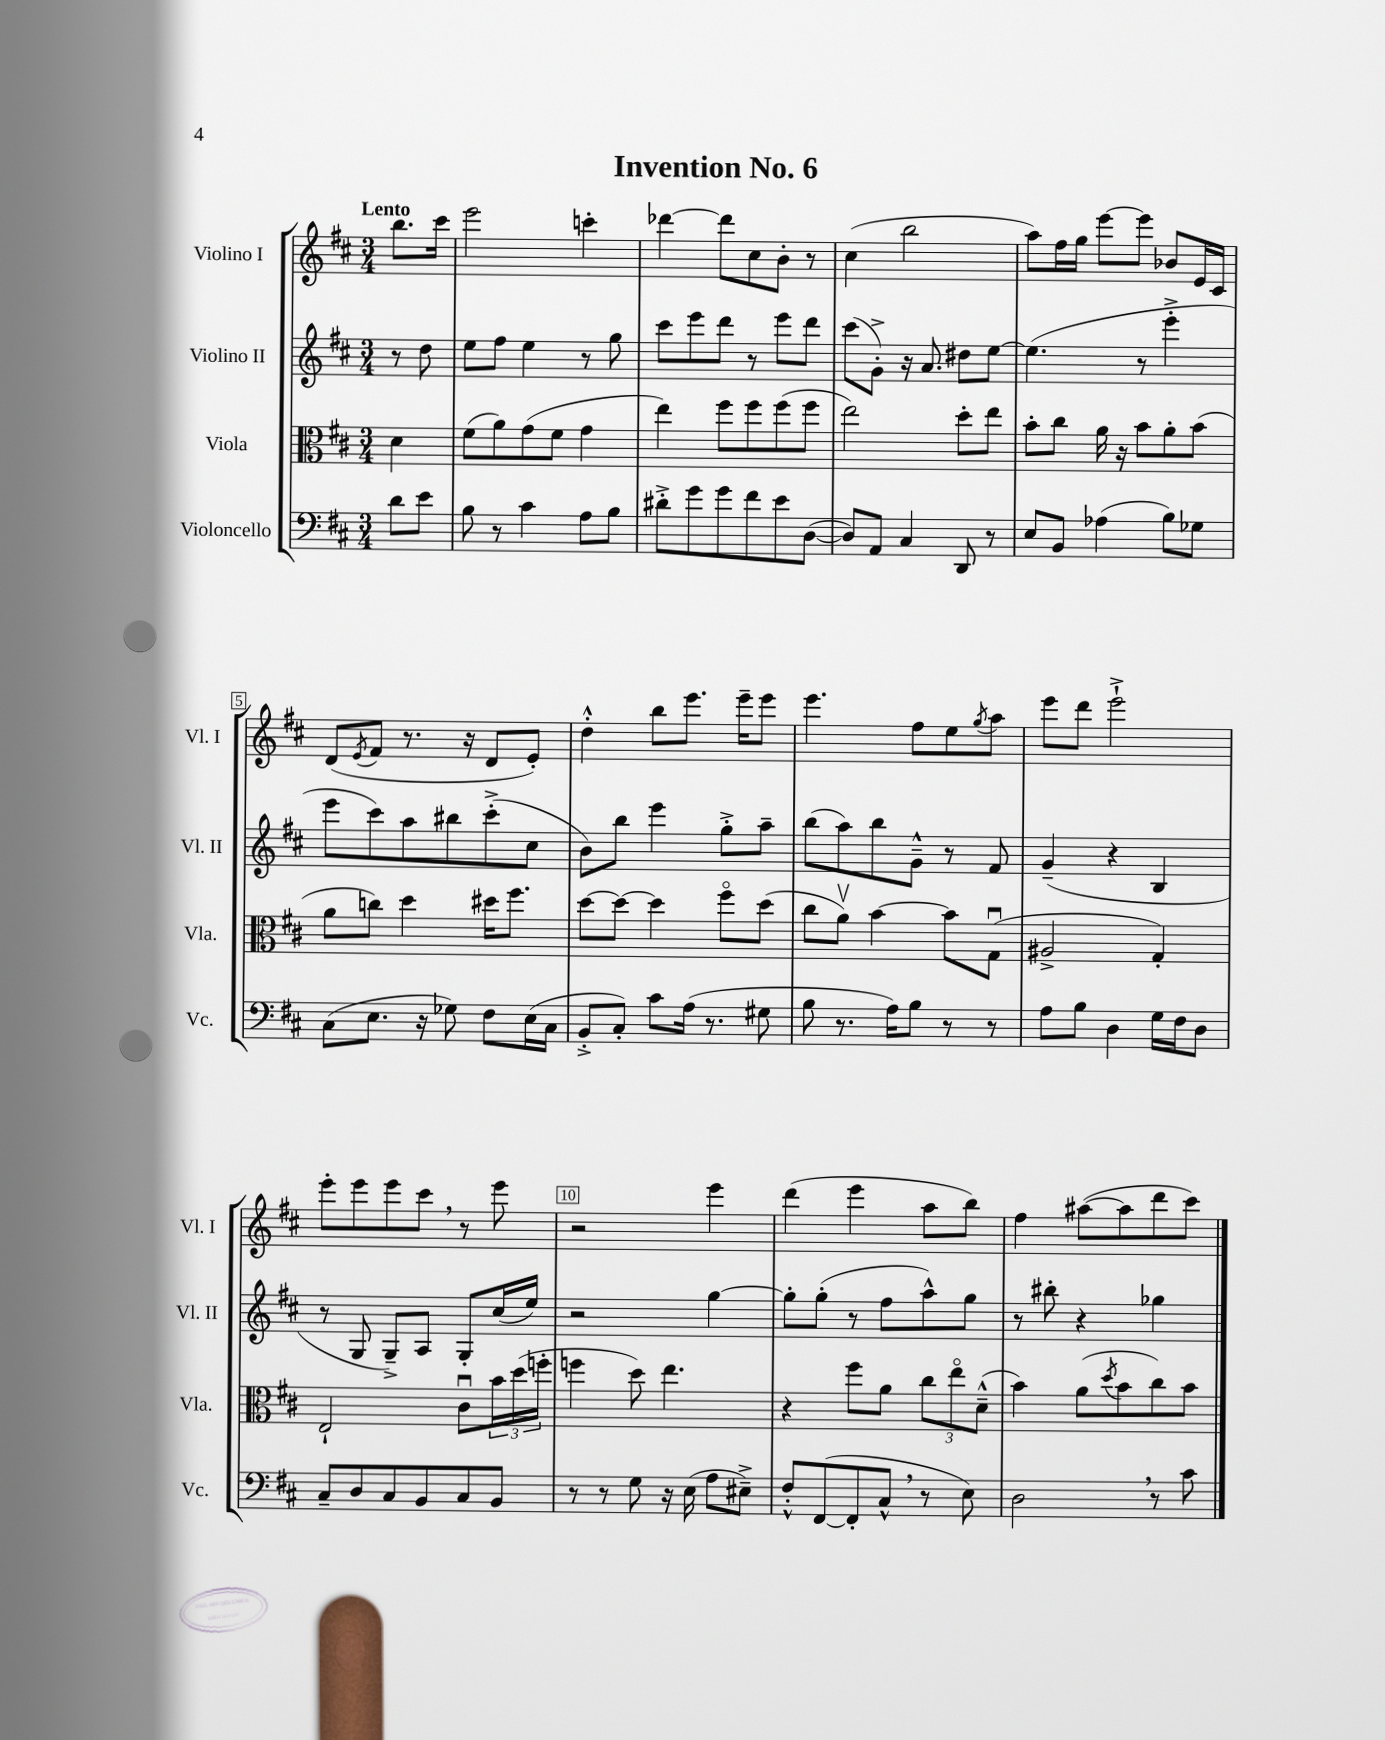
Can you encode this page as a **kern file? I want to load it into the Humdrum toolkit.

**kern	**kern	**kern	**kern
*staff4	*staff3	*staff2	*staff1
*clefF4	*clefC3	*clefG2	*clefG2
*k[f#c#]	*k[f#c#]	*k[f#c#]	*k[f#c#]
*M3/4	*M3/4	*M3/4	*M3/4
8d	4d	8r	8.bb
8e	.	8dd	.
.	.	.	16ccc#
=	=	=	=
8B	(8f#	8ee	2eee
8r	8a)	8ff#	.
4c#	(8g	4ee	.
.	8f#	.	.
8A	4g	8r	4ccc'
8B	.	8gg	.
=	=	=	=
8d#'^	4ee)	8ccc#	[4ddd-
8g	.	8eee	.
8g	8ff#	8ddd	8ddd-]
8f#	8ff#	8r	8cc#
8e	(8ff#	8eee	8b'
([8D	8ff#	8ddd	8r
=	=	=	=
8D])	2ee)	(8ccc#	(4cc#
8AA	.	8g'^)	.
4C#	.	16r	2bb
.	.	8.a	.
8DD	8dd'	8dd#	.
8r	8ee	[8ee	.
=	=	=	=
8E	8b'	(4.ee]	8aa)
8BB	8cc#	.	16ff#
.	.	.	16gg
(4A-	16a	.	[8eee
.	16r	.	.
.	8b	8r	8eee]
8B)	8a'	4eee'^	8b-
8G-	(8b	.	16e
.	.	.	16c#
=	=	=	=
(8C#	8a	8eee	(8d
.	.	.	8qe
8.E	8cc)	8ccc#)	8f#
.	4dd	8aa	8.r
16r	.	.	.
8G-)	.	8bb#	.
.	.	.	16r
8F#	16dd#	(8ccc#'^	8d
.	8.ff#	.	.
(16E	.	8cc#	8e')
16C#	.	.	.
=	=	=	=
8BB'^	[8dd	8b)	4dd'^^
8C#')	8dd_	8bb	.
8c#	4dd]	4eee	8bb
(16A	.	.	8.eee
8.r	.	.	.
.	8ff#o	8gg'^	.
.	.	.	16eee~
8G#	(8dd	8aa~	8eee
=	=	=	=
8B	8cc#	(8bb	4.eee
8.r	8av)	8aa)	.
.	[4b	8bb	.
16A)	.	.	.
8B	.	8g~^^	8ff#
8r	8b]	8r	8ee
.	.	.	8qgg
8r	(8Gu	8f#	8aa
=	=	=	=
8A	2A#^	(4g~	8eee
8B	.	.	8ddd
4D	.	4r	2eee`^
16G	4G')	4B	.
16F#	.	.	.
8D	.	.	.
=	=	=	=
8C#~	2E`	8r	8eee'
8D	.	8G	8eee
8C#	.	8G~^)	8eee
8BB	.	8A	8ccc#
8C#	8c#u	8G'	8r
8BB	24b	(16cc#	8eee
.	(24dd	.	.
.	.	16ee)	.
.	24ff'	.	.
=	=	=	=
8r	4ff	2r	2r
8r	.	.	.
8G	8dd)	.	.
16r	4.ee	.	.
(16E	.	.	.
8A	.	[4gg	4eee
8E#~^)	.	.	.
=	=	=	=
8F#'^^	4r	8gg']	(4ddd
([8FF#	.	(8gg'	.
8FF#']	8ff#	8r	4eee
8C#^^	8a	8ff#	.
8r	12cc#	8aa^^)	8aa
.	12eeo	.	.
8E)	.	8gg	8bb)
.	(12d~^^	.	.
=	=	=	=
2D	4b)	8r	4ff#
.	.	8bb#'	.
.	(8a	4r	([8aa#
.	8qdd	.	.
.	8b	.	8aa#]
8r	8cc#)	4gg-	8ddd
8c#	8b	.	8ccc#)
==	==	==	==
*-	*-	*-	*-
